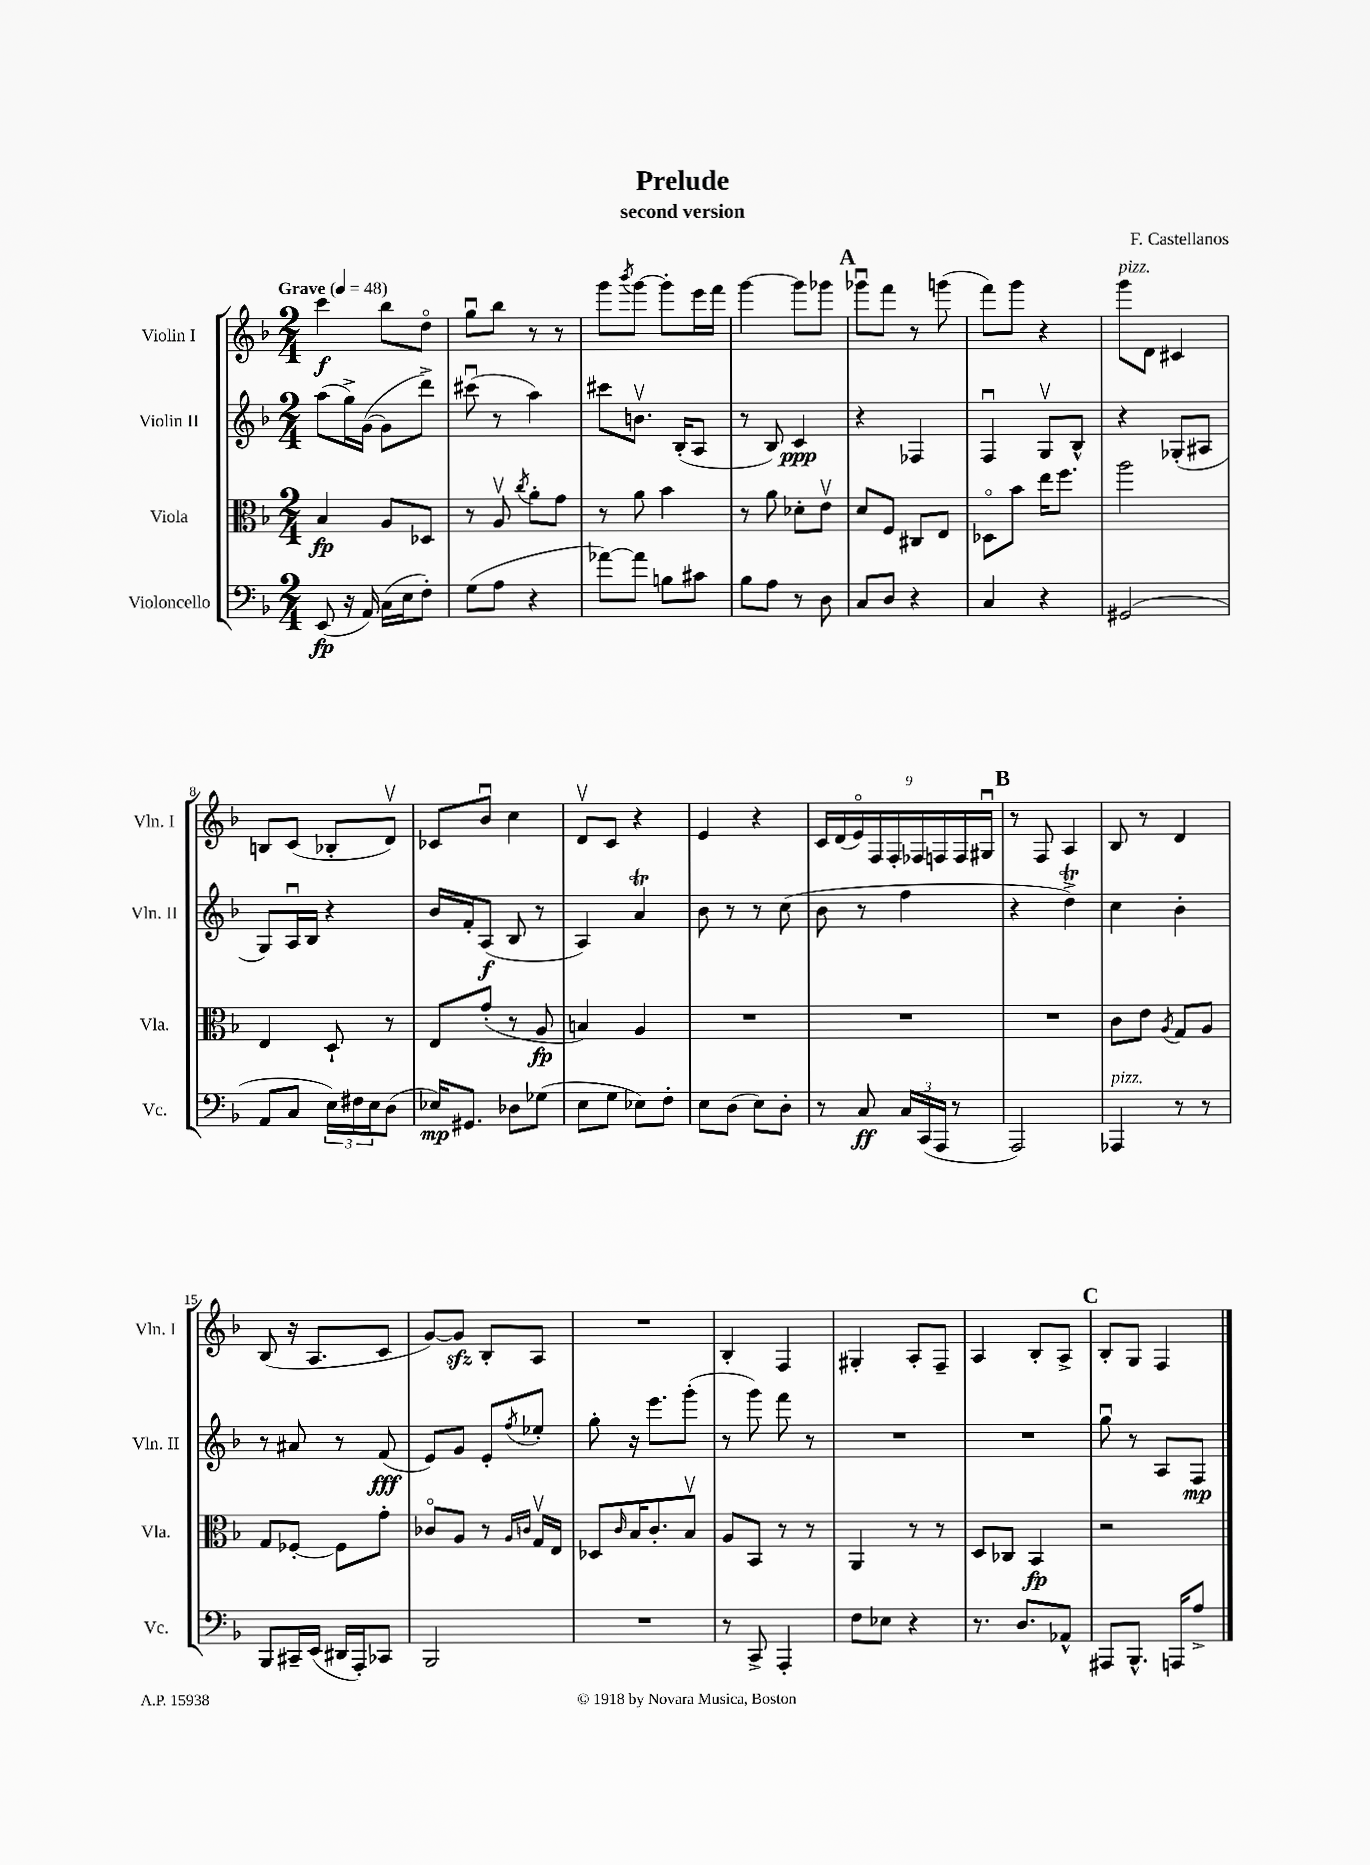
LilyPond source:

\header { title = "Prelude" composer = "F. Castellanos" subtitle = "second version" }
<<
\new StaffGroup <<
\new Staff = "s0" \with { instrumentName = "Violin I" shortInstrumentName = "Vln. I" } {
    \clef treble \key f \major \numericTimeSignature \time 2/4 \tempo "Grave" 4 = 48
    c'''4\f bes''8 d''8\flageolet |
    g''8\downbow bes''8 r8 r8 |
    g'''8 \acciaccatura { bes'''8 } g'''8~ g'''8-. e'''16 f'''16 |
    g'''4~ g'''8 ges'''8 |
    \mark \markup { \bold "A" } ges'''8\downbow f'''8 r8 g'''8( |
    f'''8) g'''8 r4 |
    g'''8^\markup { \italic "pizz." } d'8 cis'4 |
    b8 c'8( bes8-. d'8\upbow) |
    ces'8 bes'8\downbow c''4 |
    d'8\upbow c'8 r4 |
    e'4 r4 |
    \tuplet 9/8 { c'16 d'16( e'16\flageolet) f16 f16-. fes16 f16 f16 gis16\downbow } |
    \mark \markup { \bold "B" } r8 f8 a4 |
    bes8 r8 d'4 |
    bes8( r16 a8. c'8 |
    g'8~) g'8\sfz bes8-. a8 |
    R2 |
    bes4-. f4 |
    gis4-. a8-. f8-- |
    a4 bes8-. a8-> |
    \mark \markup { \bold "C" } bes8-. g8 f4 \bar "|." |
}
\new Staff = "s1" \with { instrumentName = "Violin II" shortInstrumentName = "Vln. II" } {
    \clef treble \key f \major \numericTimeSignature \time 2/4
    a''8( g''16->) g'16~( g'8 d'''8->) |
    cis'''8\downbow( r8 a''4) |
    cis'''8 b'8.\upbow bes16-.( a8 |
    r8 bes8) c'4\ppp |
    \mark \markup { \bold "A" } r4 fes4 |
    f4\downbow g8\upbow bes8-^ |
    r4 ges8-.( ais8 |
    g8) a16\downbow bes16 r4 |
    bes'16 f'16-. a8\f( bes8 r8 |
    a4) a'4\trill |
    bes'8 r8 r8 c''8( |
    bes'8 r8 f''4 |
    \mark \markup { \bold "B" } r4 d''4->\trill) |
    c''4 bes'4-. |
    r8 ais'8 r8 f'8\fff( |
    e'8) g'8 e'8-. \acciaccatura { f''8 } ees''8-. |
    g''8-. r16 e'''8. g'''8-.( |
    r8 g'''8) f'''8 r8 |
    R2 |
    R2 |
    \mark \markup { \bold "C" } g''8\downbow r8 a8 f8\mp \bar "|." |
}
\new Staff = "s2" \with { instrumentName = "Viola" shortInstrumentName = "Vla." } {
    \clef alto \key f \major \numericTimeSignature \time 2/4
    bes4\fp a8 des8 |
    r8 a8\upbow \acciaccatura { c''8 } a'8-. g'8 |
    r8 a'8 bes'4 |
    r8 a'8 des'8-. e'8\upbow |
    \mark \markup { \bold "A" } d'8 f8 cis8 e8 |
    des8\flageolet bes'8 e''16 f''8. |
    a''2 |
    e4 d8-! r8 |
    e8 g'8-.( r8 a8\fp |
    b4) a4 |
    R2 |
    R2 |
    \mark \markup { \bold "B" } R2 |
    c'8 e'8 \acciaccatura { a8 } g8 a8 |
    g8 fes8~-. fes8 g'8-. |
    ces'8\flageolet a8 r8 \grace { a16 c'16 } g16\upbow e16 |
    des8 \grace { c'16 } bes16 c'8.-. bes8\upbow |
    a8 bes,8 r8 r8 |
    a,4 r8 r8 |
    d8 ces8 bes,4\fp |
    \mark \markup { \bold "C" } r2 \bar "|." |
}
\new Staff = "s3" \with { instrumentName = "Violoncello" shortInstrumentName = "Vc." } {
    \clef bass \key f \major \numericTimeSignature \time 2/4
    e,8\fp( r16 a,16) c16( e16 f8-.) |
    g8( a8 r4 |
    aes'8~) aes'8 b8 cis'8 |
    bes8 a8 r8 d8 |
    \mark \markup { \bold "A" } c8 d8 r4 |
    c4 r4 |
    gis,2( |
    a,8 c8 \tuplet 3/2 { e16) fis16 e16 } d8( |
    ees16\mp) gis,8. des8 ges8( |
    e8 g8 ees8) f8-. |
    e8 d8( e8) d8-. |
    r8 c8\ff \tuplet 3/2 { c16 c,16( a,,16 } r8 |
    \mark \markup { \bold "B" } a,,2) |
    aes,,4^\markup { \italic "pizz." } r8 r8 |
    bes,,8 cis,16-- e,16( dis,16 a,,16-.) ces,8 |
    bes,,2 |
    R2 |
    r8 c,8-> a,,4-. |
    f8 ees8 r4 |
    r8. d8. aes,8-^ |
    \mark \markup { \bold "C" } ais,,8 bes,,8.-^ a,,16 a8-> \bar "|." |
}
>>
>>
